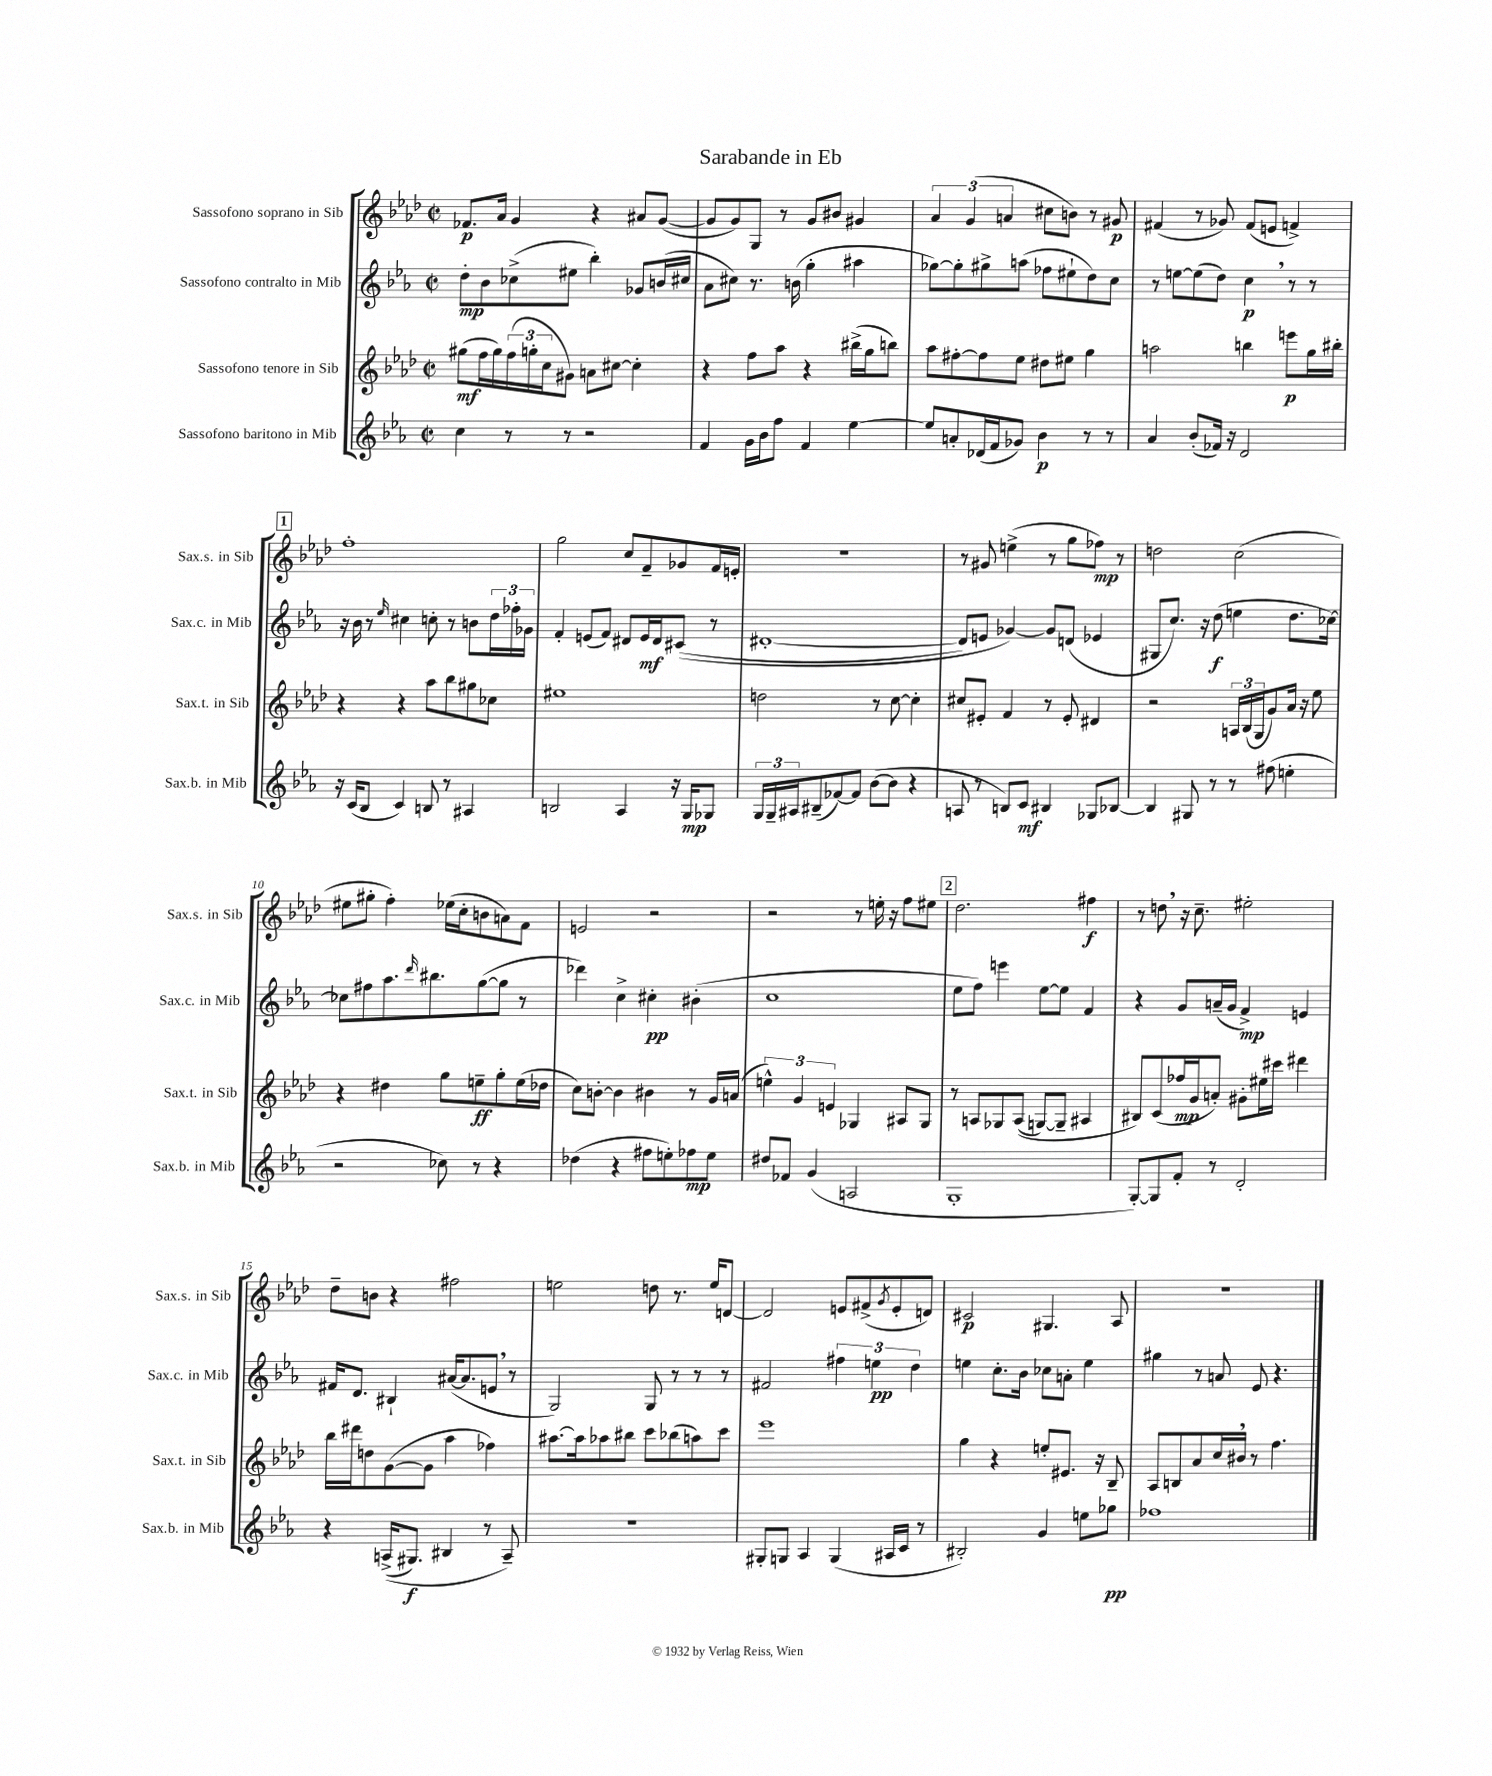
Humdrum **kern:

**kern	**kern	**kern	**kern
*staff4	*staff3	*staff2	*staff1
*clefG2	*clefG2	*clefG2	*clefG2
*k[b-e-a-]	*k[b-e-a-d-]	*k[b-e-a-]	*k[b-e-a-d-]
*M2/2	*M2/2	*M2/2	*M2/2
*met(c|)	*met(c|)	*met(c|)	*met(c|)
4cc	(8gg#	8dd'	8.f-
.	16ff	8b-	.
.	16gg#)	.	16a-
8r	(24ff	(8cc-^	4g
.	24gg'	.	.
.	24cc	.	.
8r	8g#)	8ee#	.
2r	8a	4bb-')	4r
.	[8cc#	.	.
.	4cc#']	8g-	8a#
.	.	(16b	([8g
.	.	16cc#	.
=	=	=	=
4f	4r	8a-	8g]
.	.	8cc#)	8g)
16g	8ff	8.r	8G
16b-	.	.	.
8ff	8aa-	.	8r
.	.	(16b	.
4f	4r	4gg'	8g
.	.	.	8b#
[4ee-	(16bb#^	4aa#	4g#
.	16gg	.	.
.	8bb)	.	.
=	=	=	=
8ee-]	8aa-	[8gg-)	6a-
8a'	[8ff#'	8gg-']	.
.	.	.	(6g
(16d-	8ff#]	8gg#^	.
16f	.	.	.
.	.	.	6a
8g-)	8ee-	(8aa	.
4b-	8dd#	8ff-	8cc#
.	8ee#	8ee#`	8b)
8r	4gg	8dd)	8r
8r	.	8cc	8g#
=	=	=	=
4a-	2aa	8r	(4f#
.	.	[8ee	.
(8b-'	.	(8ee]	8r
16f-)	.	8dd)	8g-)
16r	.	.	.
2d	4bb	4cc	(8f#
.	.	.	8e
.	8eee	8r	4f^)
.	16gg	8r	.
.	16bb#'	.	.
=	=	=	=
16r	4r	16r	1ff'
(16c	.	16b-	.
8B-	.	8r	.
.	.	16qqee-	.
4c)	4r	4cc#	.
8B	8aa-	8cc'	.
8r	8bb-	8r	.
4A#	8gg#	8b	.
.	8cc-	24dd	.
.	.	24ff-'	.
.	.	24g-	.
=	=	=	=
2B	1ee#	4f'	2gg
.	.	(8e	.
.	.	8f)	.
4A-	.	8d#	8cc
.	.	16e	8f~
.	.	16d#	.
16r	.	&((8c#	8g-
16G	.	.	.
8G-	.	8r	16f
.	.	.	16e'
=	=	=	=
24G	2dd	[1d#'	1r
24G~	.	.	.
24A#	.	.	.
(8B#~	.	.	.
[8f-)	.	.	.
8f-]	.	.	.
([8b-	8r	.	.
8b-]	[8cc	.	.
4r	4cc']	.	.
=	=	=	=
8A	8cc#	8d#])	8r
8r	8e#'	8e	8g#
8B)	4f	[4g-&)	(4ee^
8c	.	.	.
4B#	8r	8g-]	8r
.	8e#'	(8d	8gg
8G-	4d#	4e-	8ff-)
[8B-	.	.	8r
=	=	=	=
4B-]	2r	8G#	2dd
.	.	8.cc)	.
8G#	.	.	.
.	.	16r	.
8r	.	(8dd	.
8r	24A	4ee	(2cc
.	(24B-	.	.
.	24G	.	.
(8ff#	8g)	.	.
4ee'	16a-	8.dd	.
.	16r	.	.
.	8ee-	.	.
.	.	[16cc-)	.
=	=	=	=
2r	4r	8cc-]	8ee#
.	.	8ff#	8gg#'
.	4dd#	8.aa-	4ff')
.	.	16qqddd	.
.	.	8.bb#	.
8cc-)	8gg	.	(16ee-
.	.	.	16cc'
8r	8ee~	([8gg	8b
4r	8gg'	8gg]	8a)
.	(16ee	8r	8f
.	16dd-	.	.
=	=	=	=
(4dd-	8cc)	4ddd-)	2e
.	[8b'	.	.
4r	4b]	4cc^	.
8ff#	4b#	4cc#'	2r
8ee')	.	.	.
8ff-	8r	(4b#'	.
8ee	16g	.	.
.	(16a	.	.
=	=	=	=
8dd#	6ee^^)	1cc	2r
8f-	.	.	.
.	6g	.	.
(4g	.	.	.
.	6e	.	.
2A	4G-	.	8r
.	.	.	16ee'
.	.	.	16r
.	8A#	.	8ff
.	8G-	.	8ee#
=	=	=	=
1G'	8r	8ee-	2.dd-
.	8A	8ff)	.
.	8G-	4eee	.
.	&((8A	.	.
.	[8G)	[8ee-	.
.	8G~]	8ee-]	.
.	4A#	4f	4ff#
=	=	=	=
[8G')	8B#&)	4r	8r
8G]	(8c	.	8dd
8f'	16ff-	8g	16r
.	16g	.	8.cc~
8r	8a')	(16a~	.
.	.	16g	.
2d'	8g#'	4f^)	2ee#'
.	16ee#	.	.
.	16ccc#	.	.
.	4ddd#	4e	.
=	=	=	=
4r	16bb-	16f#	8dd-~
.	16ddd#	8.d	.
.	8dd	.	8b
&((16A^	([8g	4B#`	4r
8.G#)	.	.	.
.	8g]	.	.
4B#	4aa-	([16a#	2ff#
.	.	8.a#]	.
8r	4ff-)	8e	.
8A~&)	.	8r	.
=	=	=	=
1r	[8.aa#	2G)	2ee
.	16aa#]	.	.
.	8aa-	.	.
.	8bb#	.	.
.	8ccc	8G	8dd
.	(8bb-	8r	8.r
.	8aa)	8r	.
.	.	.	16ee
.	8ccc	8r	[8d
=	=	=	=
8G#'	1eee-	2f#	2d]
8G	.	.	.
4A-	.	.	.
(4G	.	6ff#	8e
.	.	.	(8f#^
.	.	6ee	.
.	.	.	8qg
16A#	.	.	8e'
16c	.	.	.
.	.	6dd	.
8r	.	.	8d)
=	=	=	=
2B#')	4gg	4ee	2c#
.	4r	8.cc'	.
.	.	16b-	.
4g	8ee'	8cc-	4.G#
.	8.e#	8a'	.
8ee	.	4ee	.
.	16r	.	.
8gg-	8B-~	.	8A-
=	=	=	=
1ff-	8A-	4gg#	1r
.	8B	.	.
.	8a-	8r	.
.	16cc	8a	.
.	16b#	.	.
.	8r	8e-	.
.	4.ff	4.r	.
==	==	==	==
*-	*-	*-	*-
